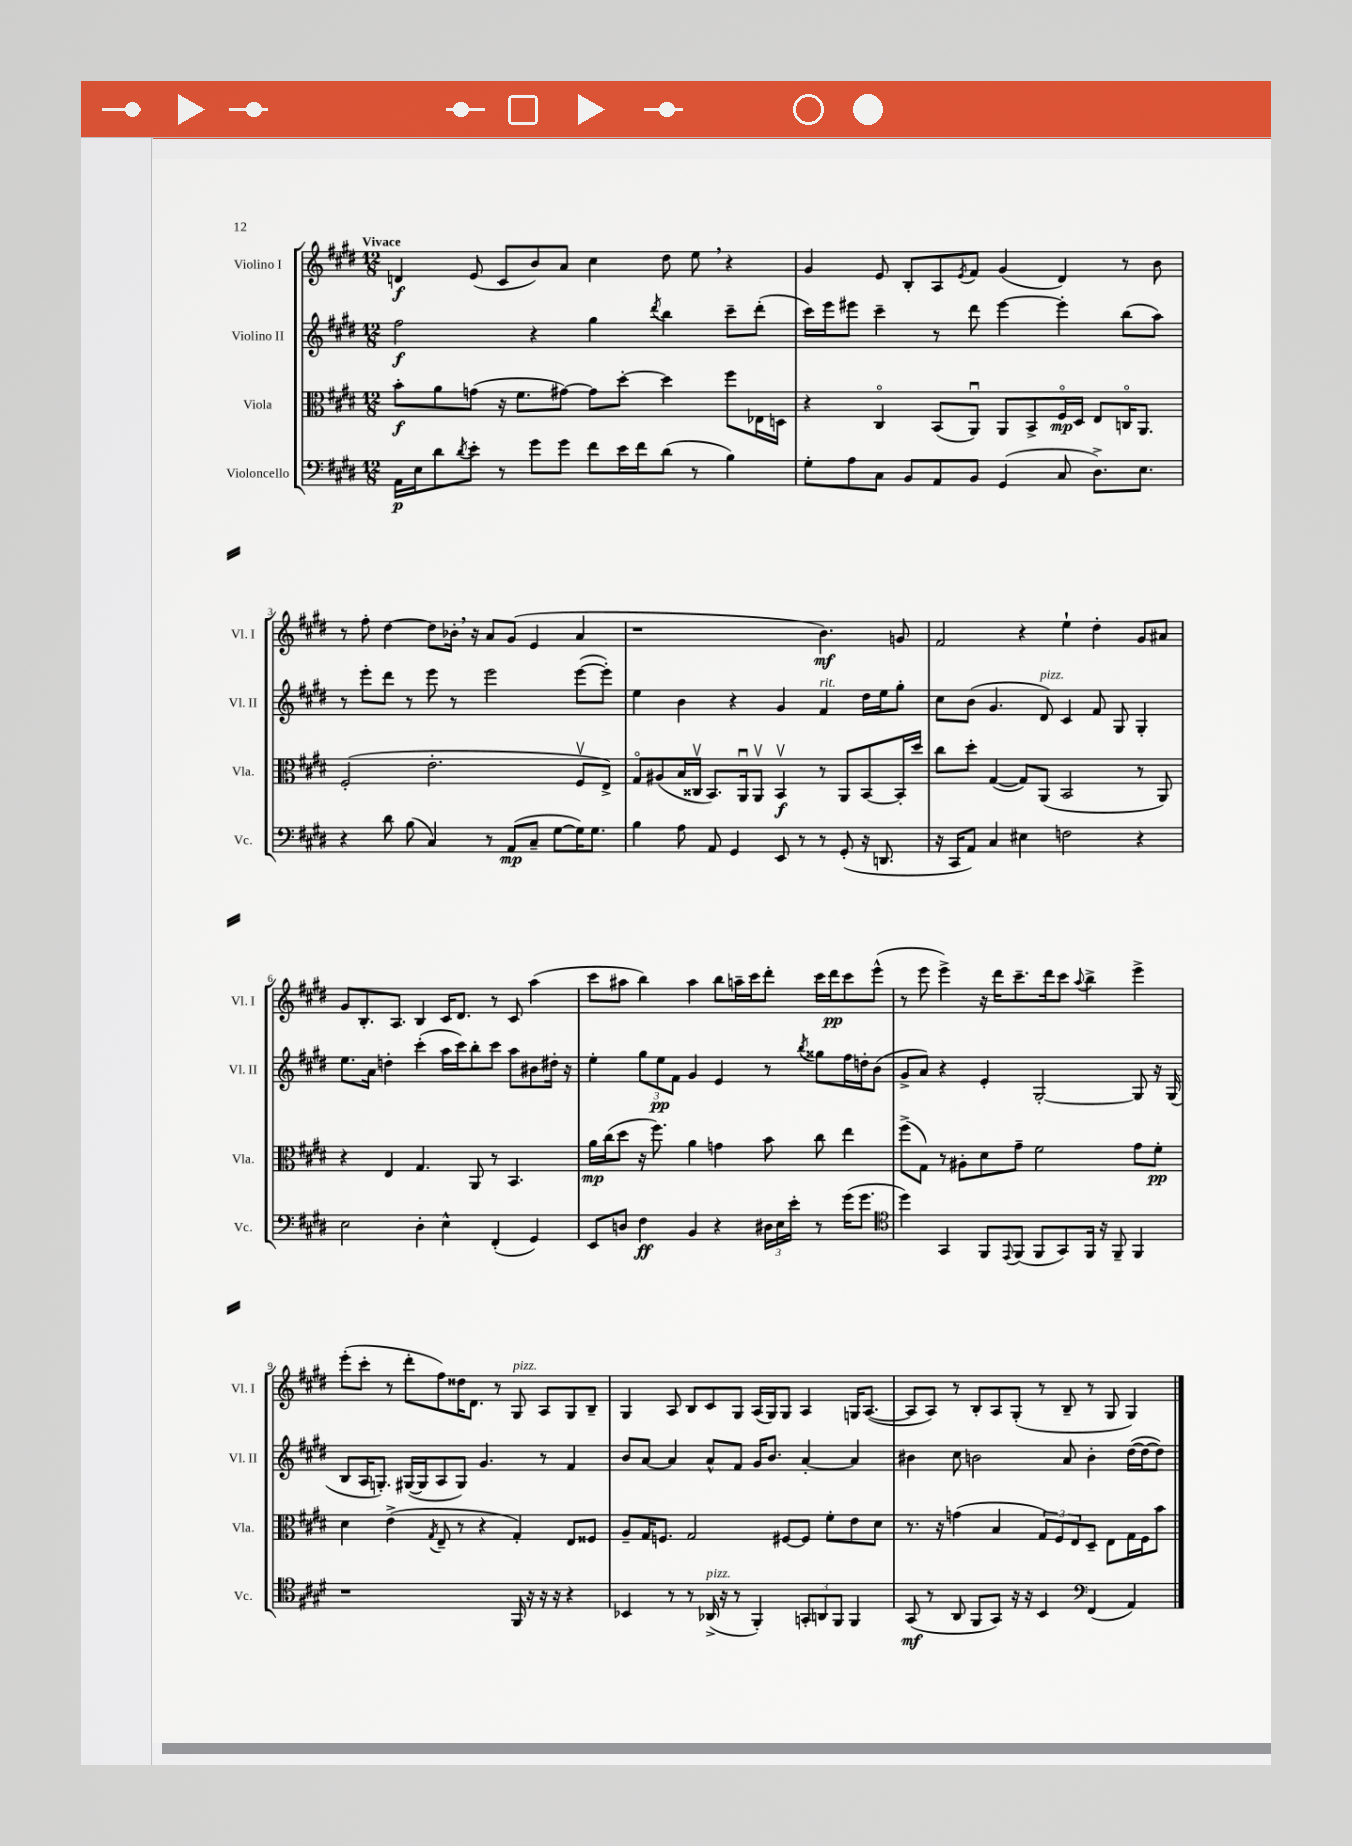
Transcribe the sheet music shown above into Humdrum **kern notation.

**kern	**dynam	**kern	**dynam	**kern	**dynam	**kern	**dynam
*part4	*part4	*part3	*part3	*part2	*part2	*part1	*part1
*staff4	*staff4	*staff3	*staff3	*staff2	*staff2	*staff1	*staff1
*I"Violoncello	*	*I"Viola	*	*I"Violino II	*	*I"Violino I	*
*I'Vc.	*	*I'Vla.	*	*I'Vl. II	*	*I'Vl. I	*
*clefF4	*	*clefC3	*	*clefG2	*	*clefG2	*
*k[f#c#g#d#]	*	*k[f#c#g#d#]	*	*k[f#c#g#d#]	*	*k[f#c#g#d#]	*
*M12/8	*	*M12/8	*	*M12/8	*	*M12/8	*
=1	=1	=1	=1	=1	=1	=1	=1
!	!	!	!	!	!	!LO:TX:a:B:t=Vivace	!
16AA\LL	p	8b'\L	f	2ff#\	f	4dn/	f
16E\J	.	.	.	.	.	.	.
8d#\	.	8a\	.	.	.	.	.
8qd#/	.	.	.	.	.	.	.
8e'\J	.	(8gn\J	.	.	.	(8e/	.
8r	.	16r	.	.	.	8c#/L	.
.	.	8.f#\L	.	.	.	.	.
8g#\L	.	.	.	4r	.	8b/)	.
8g#\J	.	[8g#X\J)	.	.	.	8a/J	.
8f#\L	.	8g#\L]	.	4gg#\	.	4cc#\	.
16e\L	.	[8dd#'\J	.	.	.	.	.
16f#\J	.	.	.	.	.	.	.
.	.	.	.	8qddd#/	.	.	.
(8d#\J	.	4dd#\]	.	4bb\	.	8dd#\	.
8r	.	.	.	.	.	8ee,\	.
4B\)	.	8ff#\L	.	8ccc#~\L	.	4r	.
.	.	16E-X\L	.	(8ddd#'\J	.	.	.
.	.	16Dn\JJ	.	.	.	.	.
=2	=2	=2	=2	=2	=2	=2	=2
8G#'\L	.	4r	.	16ccc#\LL)	.	4g#/	.
.	.	.	.	16eee\J	.	.	.
8A\	.	.	.	8eee#X\J	.	.	.
8C#\J	.	4C#/	.	4ccc#~\	.	8e/	.
8BB/L	.	.	.	.	.	8B'/L	.
8AA/	.	(8BB/L	.	8r	.	8A/	.
.	.	.	.	.	.	8qe/	.
8BB/J	.	8AAu/J)	.	8ddd#\	.	8f#/J	.
(4GG#/	.	8AA/L	.	[4eee#\	.	(4g#/	.
.	.	8BB^/	.	.	.	.	.
8C#/	.	16F#/L	mp	4eee#'\]	.	4d#/)	.
.	.	16D#/JJ	.	.	.	.	.
8.D#^\L)	.	8E/L	.	.	.	.	.
.	.	16Cn/K	.	(8bb\L	.	8r	.
8.E\J	.	8.AA/J	.	.	.	.	.
.	.	.	.	8aa\J)	.	8b\	.
!!LO:LB:g=z
=3	=3	=3	=3	=3	=3	=3	=3
4r	.	(2F#'/	.	8r	.	8r	.
.	.	.	.	8eee'\L	.	8ff#'\	.
8d#\	.	.	.	8ddd#\J	.	[4dd#\	.
(8B\	.	.	.	8r	.	.	.
4C#/)	.	2.e'\	.	8eee\	.	8dd#\L]	.
.	.	.	.	8r	.	16b-X',\Jk	.
.	.	.	.	.	.	16r	.
8r	.	.	.	2eee\	.	8a/L	.
(8AA/L	mp	.	.	.	.	(8g#/J	.
8C#~/J	.	.	.	.	.	4e/	.
[8G#\L	.	.	.	.	.	.	.
16G#\K])	.	8F#v/L	.	([8eee\L	.	4a/	.
8.G#\J	.	.	.	.	.	.	.
.	.	8E^/J)	.	8eee'\J])	.	.	.
=4	=4	=4	=4	=4	=4	=4	=4
4B\	.	8G#/L	.	4ee\	.	1r	.
.	.	(8A#X/	.	.	.	.	.
8A\	.	16B/L	.	4b\	.	.	.
.	.	16C##Xv/JJ	.	.	.	.	.
8AA/	.	8.BB/L)	.	.	.	.	.
4GG#/	.	.	.	4r	.	.	.
.	.	16AAu/k	.	.	.	.	.
.	.	8AAv/J	.	.	.	.	.
8EE/	.	4BBv/	f	4g#/	.	.	.
8r	.	.	.	.	.	.	.
!	!	!	!	!LO:TX:a:i:t=rit.	!	!	!
8r	.	8r	.	4f#/	.	4.b\)	mf
(8GG#'/	.	8AA/L	.	.	.	.	.
16r	.	[8BB/	.	16dd#\LL	.	.	.
8.DDn/	.	.	.	16ee\J	.	.	.
.	.	16BB'/L]	.	8gg#'\J	.	8gn/	.
.	.	16dd#/JJ	.	.	.	.	.
=5	=5	=5	=5	=5	=5	=5	=5
16r	.	8cc#\L	.	8cc#\L	.	2f#/	.
16CC#/KL	.	.	.	.	.	.	.
8AA/J)	.	8dd#'\J	.	(8b\J	.	.	.
4C#/	.	([4G#/	.	4.g#/	.	.	.
4E#X\	.	8G#/L])	.	.	.	4r	.
!	!	!	!	!LO:TX:a:i:t=pizz.	!	!	!
.	.	(8AA/J	.	8d#/)	.	.	.
2Fn\	.	2BB/	.	4c#/	.	4ee`\	.
.	.	.	.	8f#/	.	4dd#'\	.
.	.	.	.	8G#/	.	.	.
4r	.	8r	.	4G#'/	.	8g#/L	.
.	.	8AA/)	.	.	.	8a#X/J	.
!!LO:LB:g=z
=6	=6	=6	=6	=6	=6	=6	=6
2E\	.	4r	.	8.ee\L	.	8g#/L	.
.	.	.	.	.	.	8.B'/	.
.	.	.	.	16a\Jk	.	.	.
.	.	4E/	.	4ddn'\	.	.	.
.	.	.	.	.	.	8.A/J	.
4D#'\	.	4.G#/	.	(4ccc#'\	.	4B/	.
4E^^\	.	.	.	16aa\LL	.	16c#/KL	.
.	.	.	.	16ccc#\J)	.	8.d#/J	.
.	.	8AA/	.	8bb'\	.	.	.
(4FF#'/	.	8r	.	8ccc#\J	.	8r	.
.	.	4.BB/	.	8aa\L	.	8c#/	.
4GG#/)	.	.	.	8b#X\	.	(4aa\	.
.	.	.	.	16dd#X'\Jk	.	.	.
.	.	.	.	16r	.	.	.
=7	=7	=7	=7	=7	=7	=7	=7
8EE/L	.	16a\LL	mp	4ee'\	.	8ccc#\L	.
.	.	(16cc#\J	.	.	.	.	.
8Dn/J	.	8dd#\J	.	.	.	8aa#X\J	.
4F#\	ff	16r	.	12gg#\L	.	4bb\)	.
.	.	8.ff#\)	.	.	.	.	.
.	.	.	.	12ee\	pp	.	.
.	.	.	.	12f#\J	.	.	.
4BB/	.	4a\	.	4g#/	.	4aa#\	.
4r	.	4gn\	.	4e/	.	8bb\L	.
.	.	.	.	.	.	16aan~\L	.
.	.	.	.	.	.	16ccc#\J	.
24D#X\LL	.	8b\	.	8r	.	8ddd#'\J	.
24E\	.	.	.	.	.	.	.
24e'\JJ	.	.	.	.	.	.	.
.	.	.	.	8qbb/	.	.	.
8r	.	8cc#\	.	8gg##X\L	.	16ccc#\LL	.
.	.	.	.	.	.	16ddd#\J	pp
(16g#\KL	.	4ee\	.	16ff#\L	.	8ccc#\	.
8.g#\J	.	.	.	16ddn'\J	.	.	.
.	.	.	.	(8b\J	.	(8eee^^\J	.
=8	=8	=8	=8	=8	=8	=8	=8
*clefC4	*	*	*	*	*	*	*
4dd#\)	.	(8ff#^\L	.	8g#^/L	.	8r	.
.	.	8G#\J)	.	8a/J)	.	8eee\	.
4GG#/	.	8r	.	4r	.	4eee^\)	.
.	.	8A#X'\L	.	.	.	.	.
8FF#/L	.	8d#\	.	4e'/	.	16r	.
.	.	.	.	.	.	16ddd#\KL	.
8qqEE/	.	.	.	.	.	.	.
(8FF#/J	.	8g#~\J	.	.	.	8.ccc#~\	.
8FF#/L	.	2f#\	.	[2G#'/	.	.	.
.	.	.	.	.	.	16ddd#\k	.
8GG#/)	.	.	.	.	.	8ccc#\J	.
.	.	.	.	.	.	8qqaa/	.
16FF#/Jk	.	.	.	.	.	4bb^\	.
16r	.	.	.	.	.	.	.
8FF#~/	.	.	.	.	.	.	.
4FF#/	.	8g#\L	.	8G#/]	.	4eee^\	.
.	.	8f#'\J	pp	16r	.	.	.
.	.	.	.	(16G#/	.	.	.
!!LO:LB:g=z
=9	=9	=9	=9	=9	=9	=9	=9
1r	.	4d#\	.	8B/L	.	(8eee'\L	.
.	.	.	.	16A/K	.	8ccc#'\J	.
.	.	.	.	8.Gn'/J)	.	.	.
.	.	(4e^\	.	.	.	8r	.
.	.	.	.	([16G#X/LL	.	8ddd#'\L	.
.	.	.	.	16G#/J]	.	.	.
.	.	8qG#/	.	.	.	.	.
.	.	8E~/	.	8A/	.	8ff#\)	.
.	.	8r	.	8G#/J)	.	16dd##X\K	.
.	.	.	.	.	.	8.d#\J	.
.	.	4r	.	4.g#/	.	.	.
.	.	.	.	.	.	8r	.
!	!	!	!	!	!	!LO:TX:a:i:t=pizz.	!
16FF#/	.	4G#'/)	.	.	.	8G#/	.
16r	.	.	.	.	.	.	.
16r	.	.	.	8r	.	8A/L	.
16r	.	.	.	.	.	.	.
4r	.	8E/L	.	4f#/	.	8G#/	.
.	.	8F##X/J	.	.	.	8B~/J	.
=10	=10	=10	=10	=10	=10	=10	=10
4BB-X/	.	8A~/L	.	8b/L	.	4G#/	.
.	.	16G#/K	.	[8a/J	.	.	.
.	.	8.Fn/J	.	.	.	.	.
8r	.	.	.	4a/]	.	8A/	.
8r	.	2G#/	.	.	.	8B/L	.
!LO:TX:a:i:t=pizz.	!	!	!	!	!	!	!
(16AA-X^/	.	.	.	8a^^/L	.	8c#/	.
16r	.	.	.	.	.	.	.
8r	.	.	.	8f#/J	.	8G#/J	.
4FF#'/)	.	.	.	16g#/KL	.	(16A/LL	.
.	.	.	.	8.b/J	.	16G#/J)	.
.	.	[8F#X/L	.	.	.	8G#/J	.
12GGn'/L	.	8F#/J]	.	[4a'/	.	4A/	.
12AAn/	.	.	.	.	.	.	.
.	.	8f#'\L	.	.	.	.	.
12FF#/J	.	.	.	.	.	.	.
4FF#/	.	8e\	.	4a/]	.	16Gn/KL	.
.	.	.	.	.	.	([8.A/J	.
.	.	8d#\J	.	.	.	.	.
=11	=11	=11	=11	=11	=11	=11	=11
(8GG#/	mf	8.r	.	4b#X\	.	8A/L]	.
8r	.	.	.	.	.	8A/J)	.
.	.	16r	.	.	.	.	.
8AA/	.	(4gn\	.	8cc#\	.	8r	.
8FF#/L	.	.	.	2bn\	.	8B'/L	.
8GG#/J)	.	4B/	.	.	.	8A/	.
16r	.	.	.	.	.	(8G#'/J	.
16r	.	.	.	.	.	.	.
4BB/	.	12G#/L)	.	.	.	8r	.
.	.	12F#/	.	.	.	.	.
.	.	.	.	8a/	.	8B~/	.
.	.	12E/	.	.	.	.	.
*clefF4	*	*	*	*	*	*	*
(4FF#/	.	8D#~/J	.	4b'\	.	8r	.
.	.	8E\L	.	.	.	8G#/	.
4AA/)	.	16G#\L	.	([16dd#\LL	.	4G#/)	.
.	.	16F#\J	.	16dd#\J_	.	.	.
.	.	8b\J	.	8dd#\J])	.	.	.
==	==	==	==	==	==	==	==
*-	*-	*-	*-	*-	*-	*-	*-
